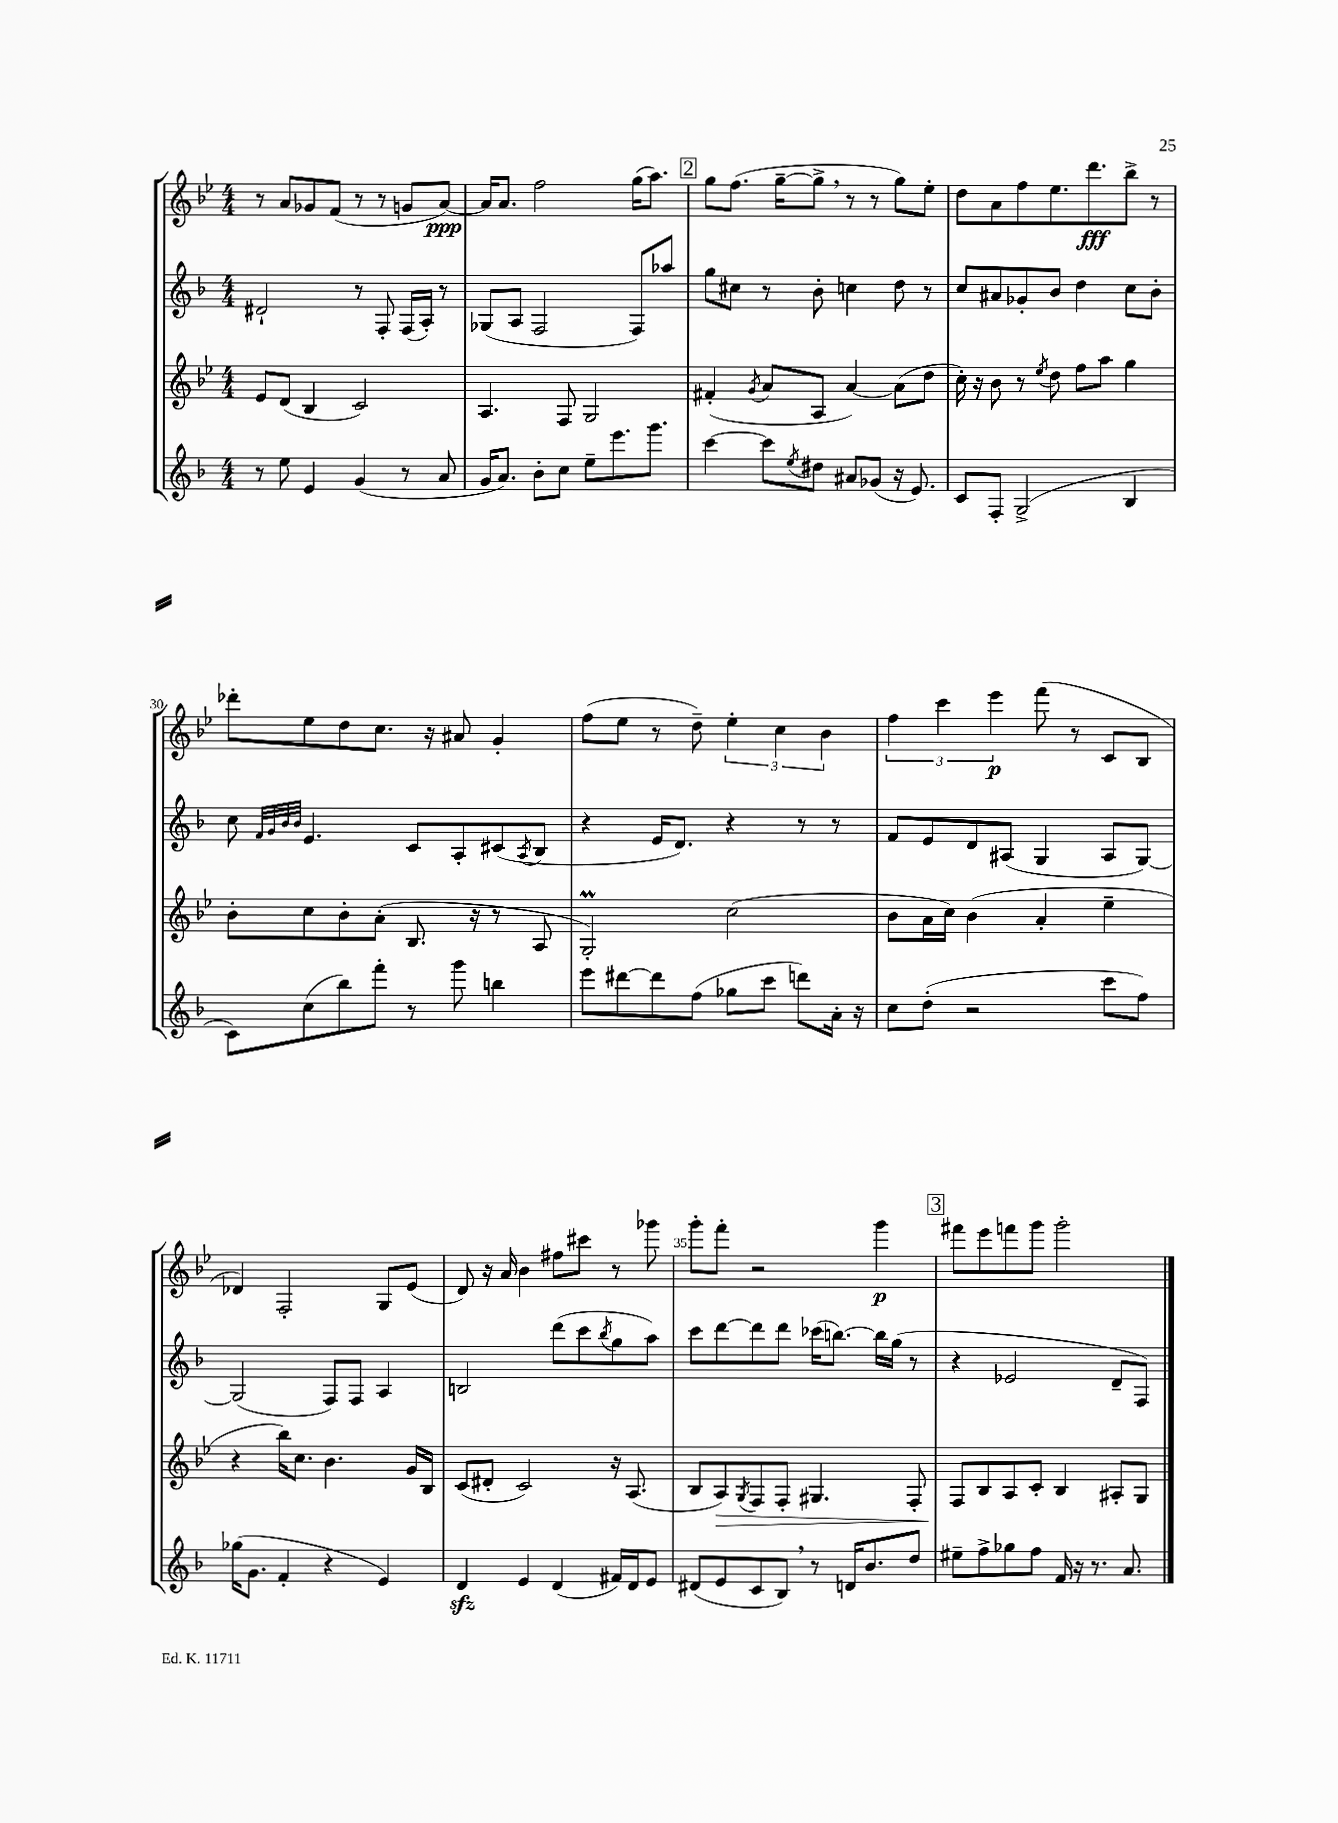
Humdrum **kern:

**kern	**kern	**kern	**kern
*staff4	*staff3	*staff2	*staff1
*clefG2	*clefG2	*clefG2	*clefG2
*k[b-]	*k[b-e-]	*k[b-]	*k[b-e-]
*M4/4	*M4/4	*M4/4	*M4/4
8r	8e-/L	2d#`/	8r
8ee\	(8d/J	.	8a/L
4e/	4B-/	.	8g-/
.	.	.	(8f/J
(4g/	2c/)	8r	8r
.	.	8F'/	8r
8r	.	(16F/LL	8g/L
.	.	16A'/JJ)	.
8a/	.	8r	[8a/J)
=	=	=	=
16g/LK	4.A/	(8G-/L	16a/]LK
8.a/J)	.	.	8.a/J
.	.	8A/J	.
8b-'\L	.	2F/	2ff\
8cc\J	8F/	.	.
8ee~\L	2G/	.	.
8.eee\	.	.	.
.	.	8F/L)	(16gg\LK
8.ggg\J	.	.	8.aa\J)
.	.	8aa-/J	.
=	=	=	=
[4ccc\	(4f#'/	8gg\L	8gg\L
.	.	8cc#\J	(8.ff\J
.	8qg/	.	.
8ccc\]L	8a/L	8r	.
.	.	.	[16gg~\LK
8qee/	.	.	.
8dd#\J	8A/J	8b-'\	8gg^\]J
8a#/L	[4a/)	4cc\	8r
(8g-/J	.	.	8r
16r	(8a\]L	8dd\	8gg\L)
8.e/)	.	.	.
.	8dd\J	8r	8ee-'\J
=	=	=	=
8c/L	16cc'\)	8cc/L	8dd\L
.	16r	.	.
8F'/J	8b-\	8a#/	8a\
(2G^/	8r	8g-'/	8ff\
.	8qee-/	.	.
.	8dd\	8b-/J	8.ee-\
.	8ff\L	4dd\	.
.	.	.	8.ddd\
.	8aa\J	.	.
4B-/	4gg\	8cc\L	8bb-^\J
.	.	8b-'\J	8r
=	=	=	=
8c\L)	8b-'\L	8cc\	8ddd-'\L
.	.	32qqf/LLL	.
.	.	32qqg/	.
.	.	32qqb-/	.
.	.	32qqb-/JJJ	.
(8cc\	8cc\	4.e/	8ee-\
8bb-\)	8b-'\	.	8dd\
8fff'\J	(8a'\J	.	8.cc\J
8r	8.B-/	8c/L	.
.	.	.	16r
8ggg\	.	8A'/	8a#/
.	16r	.	.
4bb\	8r	(8c#/	4g'/
.	.	8qA/	.
.	8A/	8B-/J	.
=	=	=	=
8eee\L	2G'/)	4r	(8ff\L
[8ddd#\	.	.	8ee-\J
8ddd#\]	.	16e/LK	8r
.	.	8.d/J)	.
(8ff\J	.	.	8dd~\)
8gg-\L	(2cc\	4r	6ee-'\
8ccc\J	.	.	.
.	.	.	6cc\
8ddd\L)	.	8r	.
.	.	.	6b-\
16a'\Jk	.	8r	.
16r	.	.	.
=	=	=	=
8cc\L	8b-\L	8f/L	6ff\
(8dd'\J	16a\L	8e/	.
.	.	.	6ccc\
.	16cc\JJ)	.	.
2r	(4b-\	8d/	.
.	.	.	6eee-\
.	.	(8A#/J	.
.	4a'/	4G/	(8fff\
.	.	.	8r
8ccc\L	4ee-~\	8A#/L	8c/L
8ff\J)	.	[8G/J)	8B-/J
=	=	=	=
(16gg-\LK	4r	(2G/]	4d-/)
8.g\J	.	.	.
4f'/	16bb-\LK)	.	2F'/
.	8.cc\J	.	.
4r	4.b-\	8F/L)	.
.	.	8F/J	.
4e/)	.	4A/	8G/L
.	16g/LL	.	(8e-/J
.	16B-/JJ	.	.
=	=	=	=
4d/	(8c/L	2B/	8d/)
.	8d#'/J	.	16r
.	.	.	16a/
4e/	2c/)	.	4b-\
(4d/	.	(8ddd\L	8ff#\L
.	.	8ccc\	8ccc#\J
.	.	8qbb-/	.
16f#/LL)	16r	8gg\	8r
16d/J	(8.A/	.	.
8e/J	.	8aa\J)	8ggg-\
=	=	=	=
(8d#/L	8B-/L	8ccc\L	8ggg'\L
8e/	8A/)	[8ddd\	8fff'\J
.	8qG/	.	.
8c/	8F/	8ddd\]	2r
8B-/J)	8F'/J	8ddd\J	.
8r	4.G#/	(16ccc-\LK	.
.	.	[8.bb\J)	.
16d/LK	.	.	.
8.b-/	.	.	.
.	.	16bb\]LL	4ggg\
.	.	(16gg\JJ	.
8dd/J	8F'/	8r	.
=	=	=	=
8ee#~\L	8F/L	4r	8fff#\L
8ff^\	8B-/	.	8eee-\
8gg-\	8A/	2e-/	8fff\
8ff\J	8c'/J	.	8ggg\J
16f/	4B-/	.	2ggg'\
16r	.	.	.
8.r	.	.	.
.	8A#'/L	8d~/L	.
8.a/	.	.	.
.	8G/J	8F/J)	.
==	==	==	==
*-	*-	*-	*-
